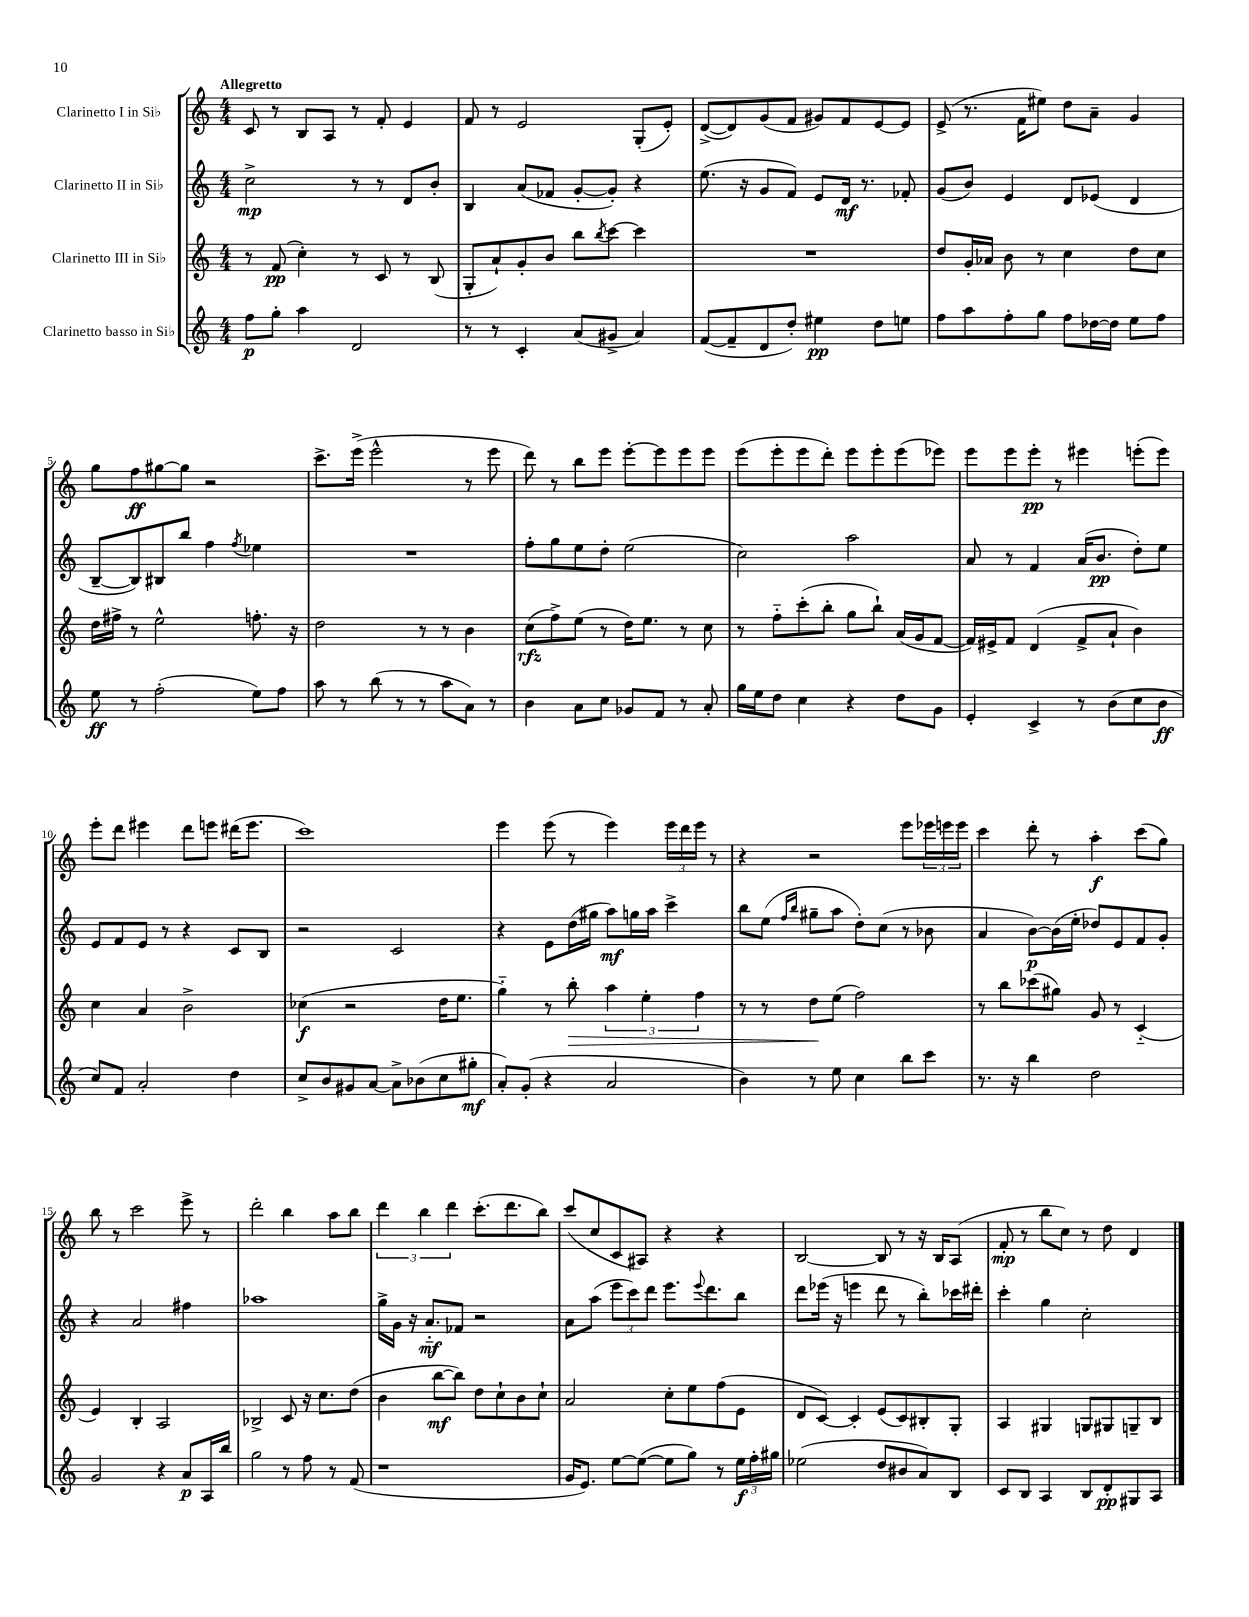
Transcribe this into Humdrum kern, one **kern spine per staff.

**kern	**kern	**kern	**kern
*staff4	*staff3	*staff2	*staff1
*clefG2	*clefG2	*clefG2	*clefG2
*k[]	*k[]	*k[]	*k[]
*M4/4	*M4/4	*M4/4	*M4/4
8ff	8r	2cc^	8c
8gg'	(8f	.	8r
4aa	4cc')	.	8B
.	.	.	8A
2d	8r	8r	8r
.	8c	8r	8f'
.	8r	8d	4e
.	(8B	8b'	.
=	=	=	=
8r	8G'	4B	8f
8r	8a`)	.	8r
4c'	8g'	(8a	2e
.	8b	8f-	.
(8a	8bb	[8g'	.
.	8qbb	.	.
8g#^	[8ccc	8g'])	.
4a)	4ccc]	4r	(8G'
.	.	.	8e')
=	=	=	=
([8f	1r	(8.ee	([8d^
8f~]	.	.	8d])
.	.	16r	.
8d	.	8g	(8g
8dd')	.	8f)	8f
4ee#	.	8e	8g#)
.	.	16d	8f
.	.	8.r	.
8dd	.	.	[8e
8ee	.	8f-'	8e]
=	=	=	=
8ff	8dd	(8g	(8e^
8aa	16g'	8b)	8.r
.	16a-	.	.
8ff'	8b	4e	.
.	.	.	16f
8gg	8r	.	8ee#)
8ff	4cc	8d	8dd
[16dd-	.	(8e-	8a~
16dd-]	.	.	.
8ee	8dd	4d	4g
8ff	8cc	.	.
=	=	=	=
8ee	16dd	[8B~	8gg
.	16ff#^	.	.
8r	8r	8B])	8ff
(2ff'	2ee^^	8B#	[8gg#
.	.	8bb	8gg#]
.	.	4ff	2r
.	.	8qff	.
8ee)	8.ff'	4ee-	.
8ff	.	.	.
.	16r	.	.
=	=	=	=
8aa	2dd	1r	8.ccc^
8r	.	.	.
.	.	.	(16eee^
(8bb	.	.	2eee^^
8r	.	.	.
8r	8r	.	.
8aa	8r	.	.
8a)	4b	.	8r
8r	.	.	8eee
=	=	=	=
4b	(8cc	8ff'	8ddd)
.	8ff^)	8gg	8r
8a	(8ee	8ee	8bb
8cc	8r	8dd'	8eee
8g-	16dd)	(2ee	[8eee'
.	8.ee	.	.
8f	.	.	8eee]
8r	8r	.	8eee
8a'	8cc	.	8eee
=	=	=	=
16gg	8r	2cc)	(8eee
16ee	.	.	.
8dd	8ff'~	.	8eee'
4cc	(8ccc'	.	8eee
.	8bb'	.	8ddd')
4r	8gg	2aa	8eee
.	8bb`)	.	8eee'
8dd	(16a	.	(8eee
.	16g	.	.
8g	[8f	.	8eee-)
=	=	=	=
4e'	16f])	8a	8eee
.	16e#^	.	.
.	8f	8r	8eee
4c^	(4d	4f	8eee'
.	.	.	8r
8r	8f^	(16a	4eee#
.	.	8.b	.
(8b	8a`	.	.
8cc	4b)	8dd')	(8eee'
8b	.	8ee	8eee)
=	=	=	=
8cc)	4cc	8e	8eee'
8f	.	8f	8ddd
2a'	4a	8e	4eee#
.	.	8r	.
.	2b^	4r	8ddd
.	.	.	8eee
4dd	.	8c	(16ddd#
.	.	.	8.eee
.	.	8B	.
=	=	=	=
8cc^	(4cc-	2r	1ccc)
8b	.	.	.
8g#	2r	.	.
[8a	.	.	.
8a^]	.	2c	.
(8b-	.	.	.
8cc	16dd	.	.
.	8.ee	.	.
8gg#'	.	.	.
=	=	=	=
8a')	4gg'~)	4r	4eee
(8g'	.	.	.
4r	8r	8e	(8eee
.	8bb'	(16dd	8r
.	.	16gg#	.
2a	6aa	8aa)	4eee)
.	.	16gg	.
.	6ee'	.	.
.	.	16aa	.
.	.	4ccc^	24eee
.	.	.	24ddd
.	6ff	.	24eee
.	.	.	8r
=	=	=	=
4b)	8r	8bb	4r
.	8r	(8ee	.
.	.	16qqff	.
.	.	16qqbb	.
8r	8dd	8gg#~	2r
8ee	(8ee	8aa	.
4cc	2ff)	8dd')	.
.	.	(8cc	.
8bb	.	8r	8eee
8ccc	.	8b-	24eee-
.	.	.	24eee
.	.	.	24eee
=	=	=	=
8.r	8r	4a	4ccc
.	8bb	.	.
16r	.	.	.
4bb	(8ccc-	[8b)	8ddd'
.	8gg#)	(16b]	8r
.	.	16ee'	.
2dd	8g	8dd-)	4aa'
.	8r	8e	.
.	(4c'~	8f	(8ccc
.	.	8g'	8gg)
=	=	=	=
2g	4e)	4r	8bb
.	.	.	8r
.	4B'	2a	2ccc
4r	2A	.	.
8a	.	4ff#	8eee^
16A	.	.	8r
16bb	.	.	.
=	=	=	=
2gg	2B-^	1aa-	2ddd'
8r	8c	.	4bb
8ff	16r	.	.
.	8.cc	.	.
8r	.	.	8aa
(8f	(8dd	.	8bb
=	=	=	=
1r	4b	16gg^	6ddd
.	.	16g	.
.	.	16r	.
.	.	.	6bb
.	.	8.a'~	.
.	[8bb	.	.
.	.	.	6ddd
.	8bb])	8f-	.
.	8dd	2r	(8.ccc'
.	8cc`	.	.
.	.	.	8.ddd
.	8b	.	.
.	8cc`	.	8bb)
=	=	=	=
16g	2a	8a	(8ccc
8.e)	.	.	.
.	.	(8aa	8cc
[8ee	.	12eee	8c
.	.	12ccc)	.
(8ee_	.	.	8A#)
.	.	12ddd	.
8ee]	8cc'	8.eee	4r
8gg)	8ee	.	.
.	.	8qqeee	.
.	.	8.ddd	.
8r	(8ff	.	4r
24ee	8e	8bb	.
24ff'	.	.	.
24gg#	.	.	.
=	=	=	=
(2ee-	8d	8ddd	[2B
.	[8c)	(16eee-	.
.	.	16r	.
.	4c']	4eee	.
8dd	(8e	8ddd	8B]
8b#	8c)	8r	8r
8a)	8B#'	8bb')	16r
.	.	.	16B
8B	8G'	16ccc-	(8A
.	.	16ddd#'	.
=	=	=	=
8c	4A	4ccc'	8f'
8B	.	.	8r
4A	4G#	4gg	8bb
.	.	.	8cc)
8B	8G	2cc'	8r
8d'	8G#	.	8dd
8G#	8G~	.	4d
8A	8B	.	.
==	==	==	==
*-	*-	*-	*-
